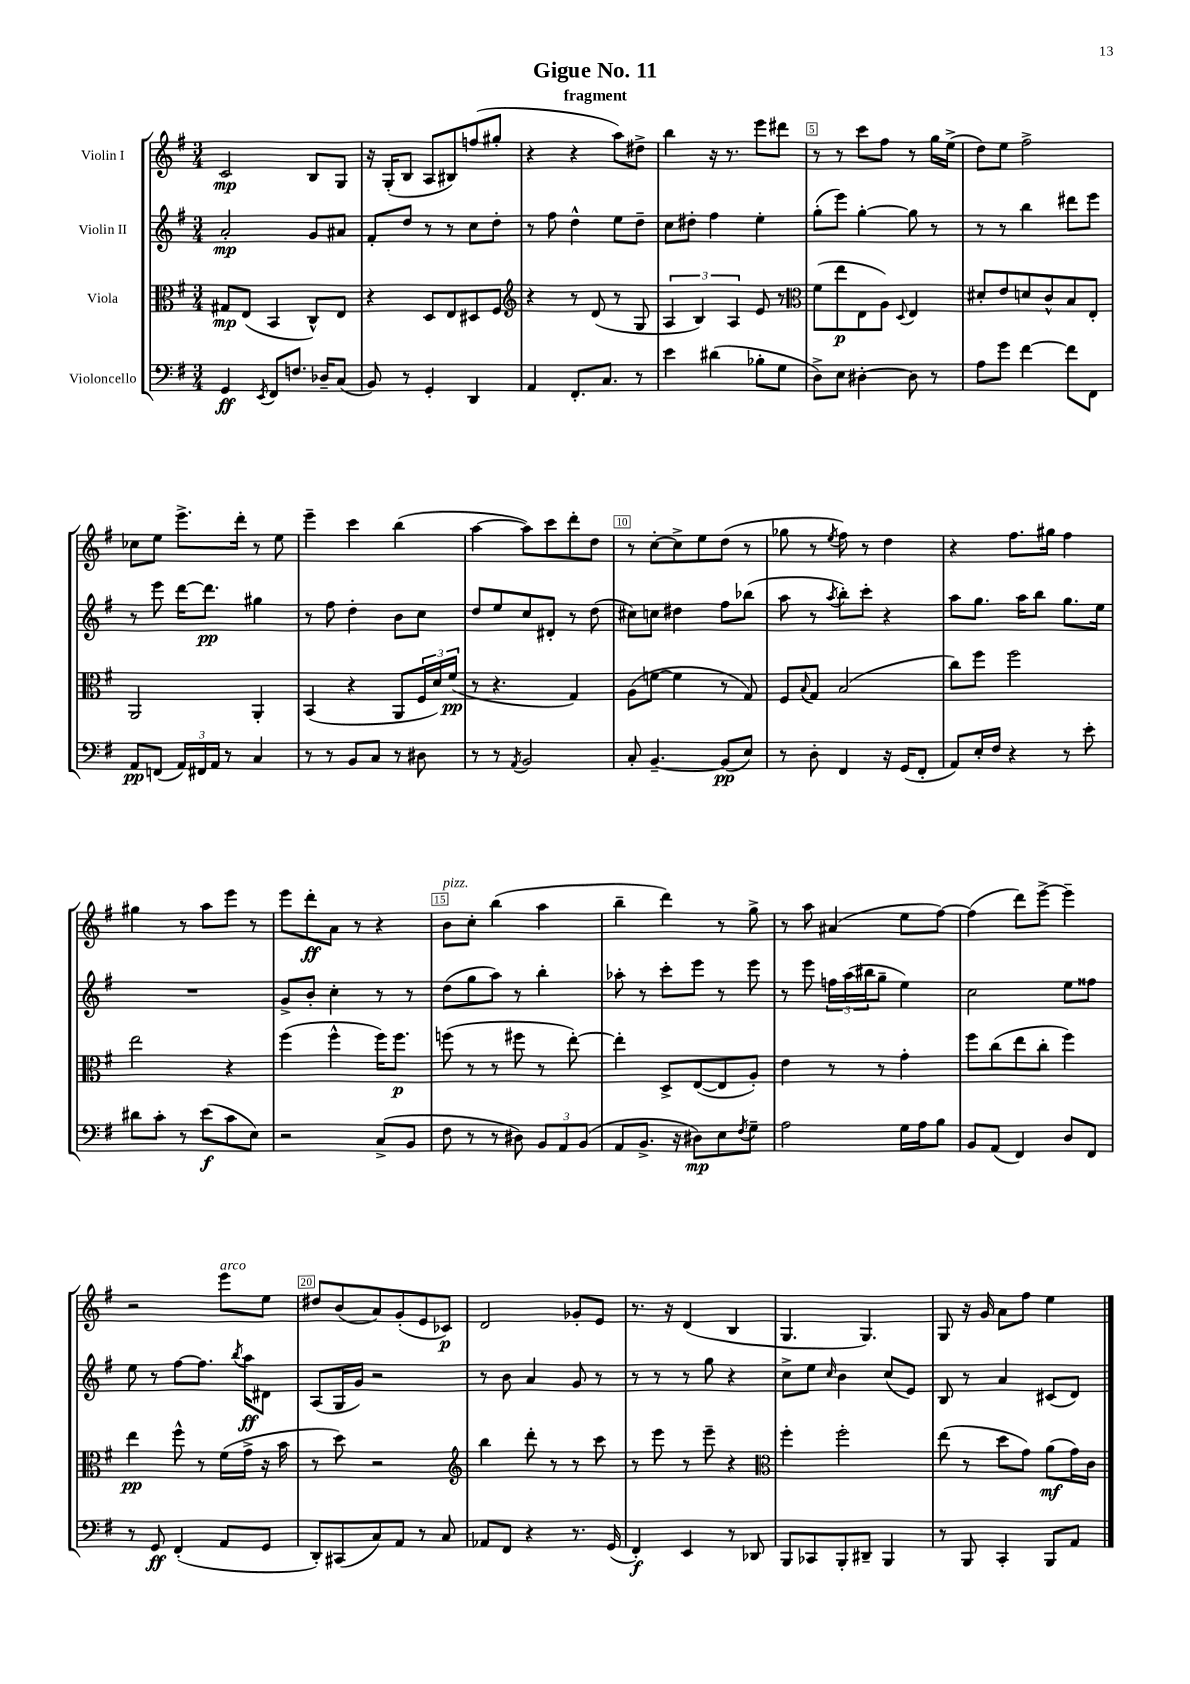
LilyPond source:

\header { title = "Gigue No. 11" subtitle = "fragment" }
<<
\new StaffGroup <<
\new Staff = "s0" \with { instrumentName = "Violin I" } {
    \clef treble \key g \major \numericTimeSignature \time 3/4
    c'2\mp b8 g8 |
    r16 g16-.( b8 a8 bis8) f''8( gis''8-. |
    r4 r4 a''8) dis''8-> |
    b''4 r16 r8. e'''8 dis'''8 |
    r8 r8 c'''8 fis''8 r8 g''16 e''16->( |
    d''8) e''8 fis''2-> |
    ces''8 e''8 e'''8.-> d'''16-. r8 e''8 |
    e'''4-- c'''4 b''4( |
    a''4~ a''8) c'''8 d'''8-. d''8 |
    r8 c''8~-. c''8-> e''8 d''8( r8 |
    ges''8 r8 \acciaccatura { e''8 } fis''8) r8 d''4 |
    r4 fis''8. gis''16 fis''4 |
    gis''4 r8 a''8 e'''8 r8 |
    e'''8 d'''8-.\ff a'8 r8 r4 |
    b'8^\markup { \italic "pizz." } c''8-. b''4( a''4 |
    b''4-- d'''4) r8 g''8-> |
    r8 a''8 ais'4( e''8 fis''8~) |
    fis''4( d'''8) e'''8~-> e'''4-- |
    r2 e'''8^\markup { \italic "arco" } e''8 |
    dis''8 b'8( a'8) g'8-.( e'8 ces'8\p) |
    d'2 ges'8-. e'8 |
    r8. r16 d'4( b4 |
    g4. g4.) |
    g8 r16 g'16 a'8 fis''8 e''4 \bar "|." |
}
\new Staff = "s1" \with { instrumentName = "Violin II" } {
    \clef treble \key g \major \numericTimeSignature \time 3/4
    a'2-.\mp g'8 ais'8 |
    fis'8-. d''8 r8 r8 c''8 d''8-. |
    r8 fis''8 d''4-^ e''8 d''8-- |
    c''8 dis''8-. fis''4 e''4-. |
    g''8-.( e'''8) g''4~-. g''8 r8 |
    r8 r8 b''4 dis'''8 e'''8 |
    r8 e'''8 d'''16~ d'''8.\pp gis''4 |
    r8 fis''8 d''4-. b'8 c''8 |
    d''8 e''8 c''8 dis'8-. r8 d''8( |
    cis''8) c''8 dis''4 fis''8 bes''8( |
    a''8 r8 \acciaccatura { a''8 } b''8-.) c'''8-. r4 |
    a''8 g''8. a''16 b''8 g''8. e''16 |
    R2. |
    g'8-> b'8-. c''4-. r8 r8 |
    d''8( g''8 a''8) r8 b''4-. |
    aes''8-. r8 c'''8-. e'''8 r8 e'''8 |
    r8 e'''8 \tuplet 3/2 { f''16 a''16( bis''16 } g''8-- e''4) |
    c''2 e''8 fisis''8 |
    e''8 r8 fis''8~ fis''8. \acciaccatura { b''8 } a''16\ff dis'8 |
    a8( g16 g'16) r2 |
    r8 b'8 a'4 g'8 r8 |
    r8 r8 r8 g''8 r4 |
    c''8-> e''8 \grace { c''16 } b'4 c''8( e'8) |
    b8 r8 a'4 cis'8( d'8) \bar "|." |
}
\new Staff = "s2" \with { instrumentName = "Viola" } {
    \clef alto \key g \major \numericTimeSignature \time 3/4
    gis8\mp e8( b,4 c8-^) e8 |
    r4 d8 e8 dis8 fis8 |
    \clef treble r4 r8 d'8( r8 g8 |
    \tuplet 3/2 { a4 b4) a4 } e'8 r8 |
    \clef alto fis'8( e''8\p e8 a8) \appoggiatura { d8 } e4 |
    dis'8-. e'8 d'8 c'8-^ b8 e8-. |
    a,2 a,4-. |
    b,4( r4 a,8 \tuplet 3/2 { fis16 d'16) fis'16\pp( } |
    r8 r4. g4) |
    a8( f'8~ f'4 r8 g8) |
    fis8 \appoggiatura { b8 } g8 b2( |
    c''8) fis''8 fis''2 |
    e''2 r4 |
    fis''4( fis''4-^ fis''16) fis''8.\p |
    f''8( r8 r8 fis''8 r8 e''8~-.) |
    e''4-. d8-> e8~( e8 a8-.) |
    e'4 r8 r8 g'4-. |
    fis''8 c''8( e''8 c''8-. fis''4) |
    e''4\pp fis''8-^ r8 fis'16( g'16-> r16 b'16 |
    r8 d''8) r2 |
    \clef treble b''4 d'''8-. r8 r8 c'''8 |
    r8 e'''8 r8 e'''8-- r4 |
    \clef alto fis''4-. fis''2-. |
    e''8( r8 d''8 g'8) a'8\mf( g'16) c'16 \bar "|." |
}
\new Staff = "s3" \with { instrumentName = "Violoncello" } {
    \clef bass \key g \major \numericTimeSignature \time 3/4
    g,4\ff \acciaccatura { e,8 } fis,8 f8. des16-- c8( |
    b,8) r8 g,4-. d,4 |
    a,4 fis,8.-. c8. r8 |
    e'4 dis'4( bes8-. g8 |
    d8->) e8 dis4~-. dis8 r8 |
    a8 g'8 fis'4~ fis'8 fis,8 |
    a,8\pp f,8( \tuplet 3/2 { a,16) fis,16 a,16 } r8 c4 |
    r8 r8 b,8 c8 r8 dis8 |
    r8 r8 \acciaccatura { a,8 } b,2 |
    c8-. b,4.~-- b,8\pp( e8) |
    r8 d8-. fis,4 r16 g,16( fis,8-. |
    a,8) e16-. fis16 r4 r8 e'8-. |
    dis'8 c'8-. r8 e'8\f( c'8 e8) |
    r2 c8->( b,8 |
    fis8 r8 r8 dis8) \tuplet 3/2 { b,8 a,8 b,8( } |
    a,8 b,8.-> r16 dis8\mp) e8 \acciaccatura { fis8 } g8-- |
    a2 g16 a16 b8 |
    b,8 a,8( fis,4) d8 fis,8 |
    r8 g,8\ff fis,4-.( a,8 g,8 |
    d,8-.) cis,8( c8) a,8 r8 c8 |
    aes,8 fis,8 r4 r8. g,16( |
    fis,4-.\f) e,4 r8 des,8 |
    b,,8 ces,8 b,,8-. dis,8-- b,,4 |
    r8 b,,8 c,4-. b,,8 a,8 \bar "|." |
}
>>
>>
\layout { \context { \Score \override BarNumber.break-visibility = ##(#f #t #t) barNumberVisibility = #(every-nth-bar-number-visible 5) \override BarNumber.stencil = #(make-stencil-boxer 0.1 0.3 ly:text-interface::print) } }
